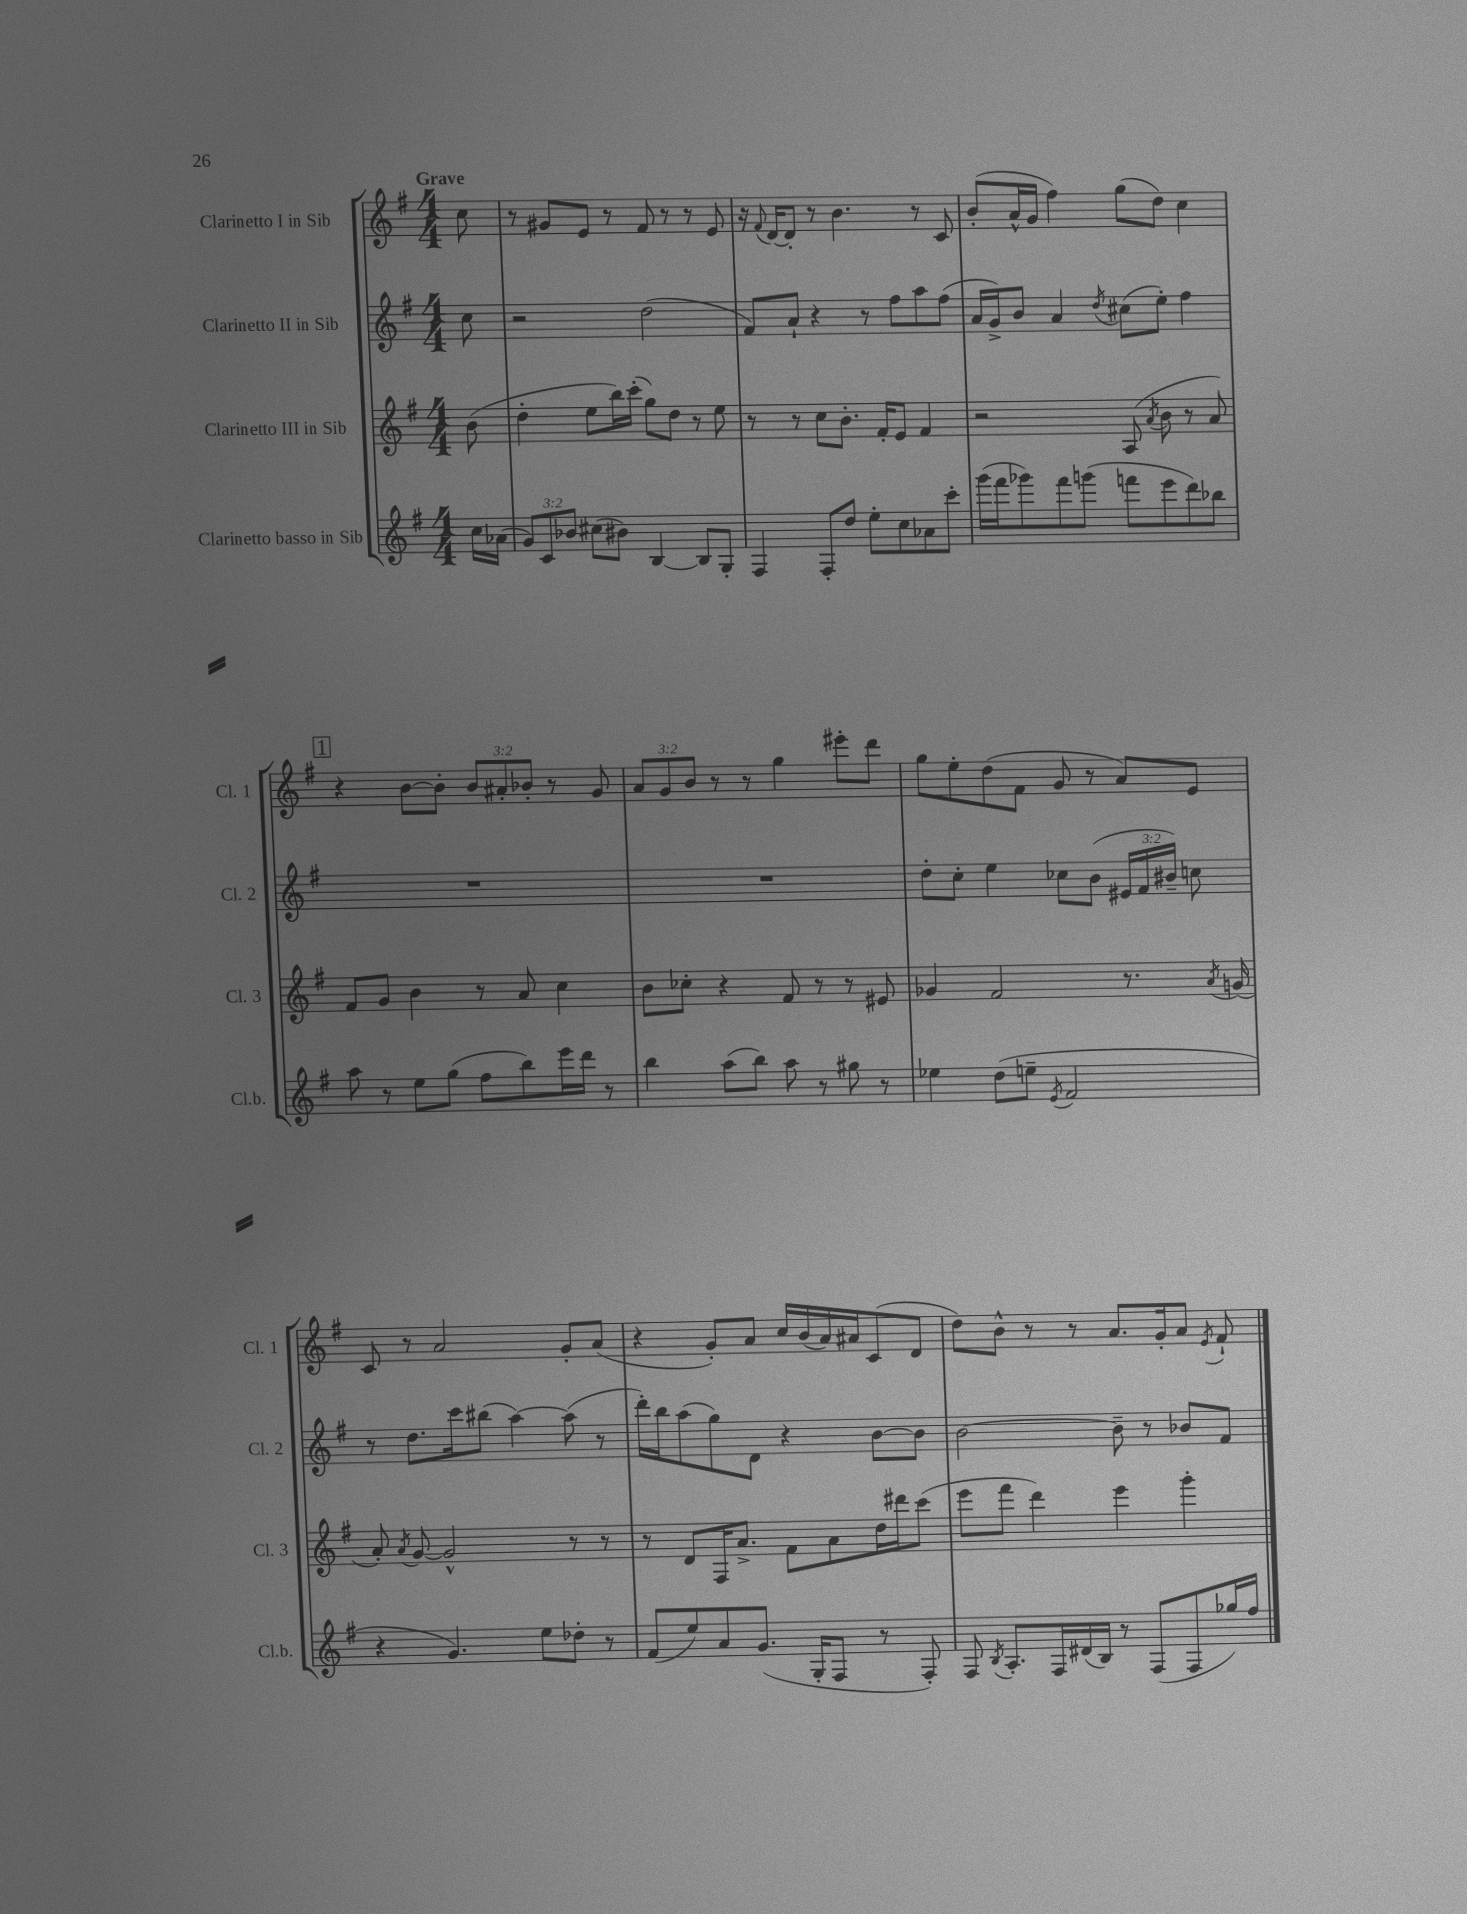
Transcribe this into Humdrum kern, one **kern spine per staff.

**kern	**kern	**kern	**kern
*staff4	*staff3	*staff2	*staff1
*clefG2	*clefG2	*clefG2	*clefG2
*k[f#]	*k[f#]	*k[f#]	*k[f#]
*M4/4	*M4/4	*M4/4	*M4/4
16cc	(8b	8cc	8cc
(16a-	.	.	.
=	=	=	=
12g)	4dd'	2r	8r
12c	.	.	.
.	.	.	8g#
12b-	.	.	.
(8cc#	8ee	.	8e
8b#)	16bb)	.	8r
.	(16ccc'	.	.
[4B	8gg)	(2dd	8f#
.	8dd	.	8r
8B]	8r	.	8r
8G'	8ee	.	8e
=	=	=	=
4F#	8r	8f#)	16r
.	.	.	8qqf#
.	.	.	[16d
.	8r	8a`	8d']
8F#'	8cc	4r	8r
8dd	8.b'	.	4.b
8ee'	.	8r	.
.	16f#'	.	.
8cc	8e	8ff#	.
8a-	4f#	8aa	8r
8ccc'	.	(8ff#	8c
=	=	=	=
(16ggg	2r	16a	(8b'
16fff#	.	16g^)	.
8ggg-)	.	8b	16a^^
.	.	.	16g
8fff#	.	4a	4ff#)
(8ggg	.	.	.
.	.	8qdd	.
8fff	(8A	(8cc#	(8gg
.	8qa	.	.
8eee	8b	8ee')	8dd)
8ddd)	8r	4ff#	4cc
8bb-	8a)	.	.
=	=	=	=
8aa	8f#	1r	4r
8r	8g	.	.
8ee	4b	.	[8b
(8gg	.	.	8b']
8ff#	8r	.	12b
.	.	.	12a#'
8bb)	8a	.	.
.	.	.	12b-'
16eee	4cc	.	8r
16ddd	.	.	.
8r	.	.	8g
=	=	=	=
4bb	8b	1r	12a
.	.	.	12g
.	8cc-'	.	.
.	.	.	12b
(8aa	4r	.	8r
8bb)	.	.	8r
8aa	8f#	.	4gg
8r	8r	.	.
8gg#	8r	.	8eee#'
8r	8e#	.	8ddd
=	=	=	=
4ee-	4g-	8dd'	8gg
.	.	8cc'	8ee'
(8dd	2f#	4ee	(8dd
8ee~	.	.	8f#
8qe	.	.	.
2f#	.	8cc-	8g
.	.	(8b	8r
.	8.r	24e#	8a)
.	.	24f#	.
.	.	24b#~)	.
.	.	8cc	8e
.	8qa	.	.
.	(16g	.	.
=	=	=	=
4r	8a')	8r	8c
.	8qa	.	.
.	[8g	8.dd	8r
4.g)	2g^^]	.	2a
.	.	16ccc	.
.	.	(8bb#	.
.	.	[4aa)	.
8ee	.	.	.
8dd-'	8r	(8aa]	8g'
8r	8r	8r	(8a
=	=	=	=
(8f#	8r	16ddd')	4r
.	.	16bb	.
8ee)	8d	(8aa	.
8a	16F#	8gg)	8g')
.	8.a^	.	.
(8.g	.	8d	8a
.	8f#	4r	16cc
16G'	.	.	(16b
8F#	8a	.	16a)
.	.	.	16a#
8r	16dd	[8b	(8c
.	16ddd#	.	.
8F#')	(8ccc	8b]	8d
=	=	=	=
8F#	8eee	[2b	8dd)
8qB	.	.	.
8.A'	8fff#	.	8b^^
.	4ddd)	.	8r
16F#	.	.	.
(16d#	.	.	8r
16B)	.	.	.
8r	4eee	8b~]	8.a
(8F#	.	8r	.
.	.	.	16g'
8F#	4ggg'	8b-	8a
.	.	.	8qe
16gg-)	.	8f#	8f#`
16ff#	.	.	.
==	==	==	==
*-	*-	*-	*-
